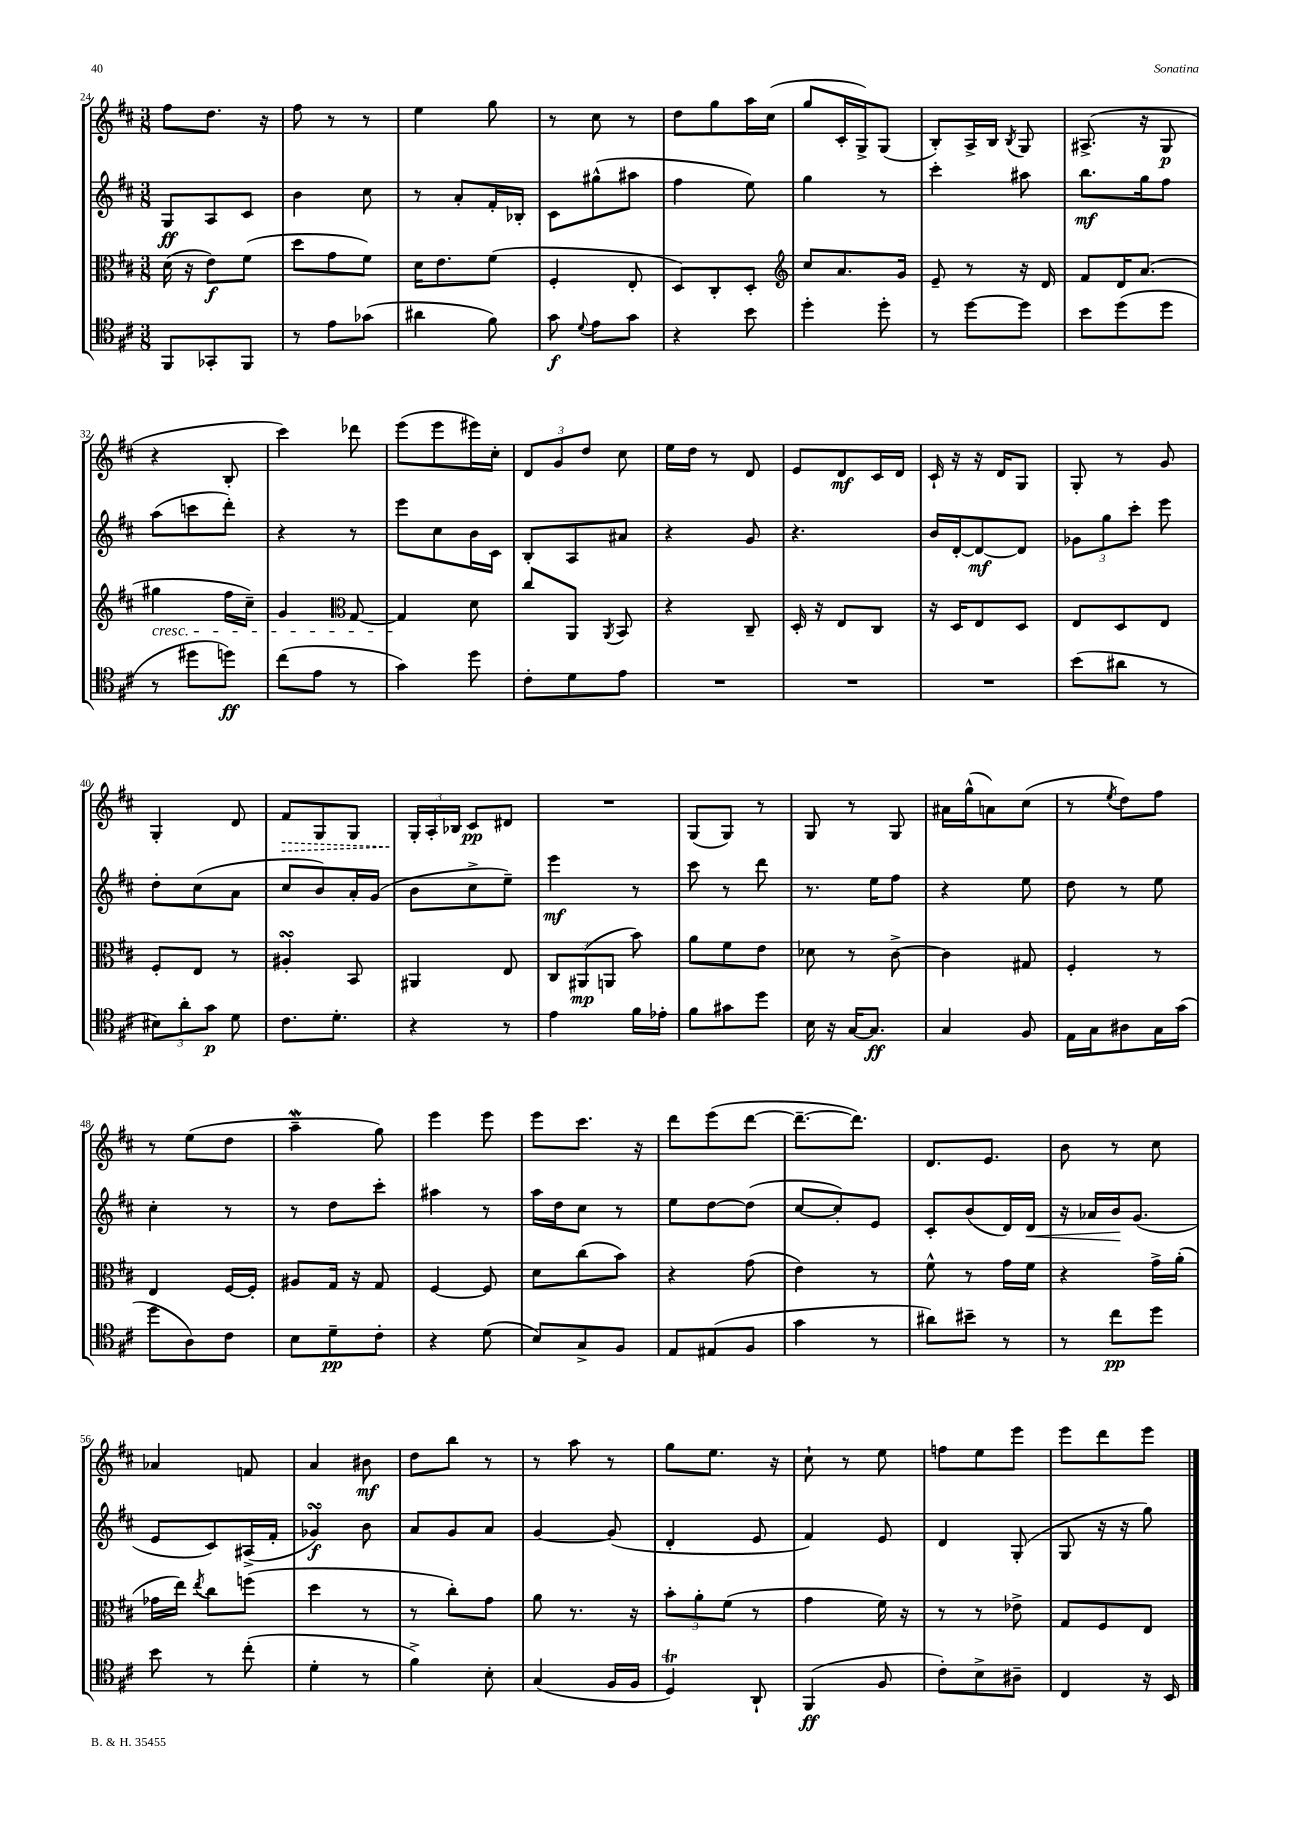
<<
\new StaffGroup <<
\new Staff = "s0" {
    \clef treble \key d \major \numericTimeSignature \time 3/8
    \autoBeamOff fis''8[ d''8.] r16 |
    fis''8 r8 r8 |
    e''4 g''8 |
    r8 cis''8 r8 |
    d''8[ g''8 a''16 cis''16]( |
    g''8[ cis'16-. g16->) g8]( |
    b8[-.) a16-> b16] \acciaccatura { b8 } g8 |
    ais8.->( r16 g8\p |
    r4 b8-. |
    cis'''4) des'''8 |
    e'''8[( e'''8 eis'''16) cis''16]-. |
    \tuplet 3/2 { d'8[ g'8 d''8] } cis''8 |
    e''16[ d''16] r8 d'8 |
    e'8[ d'8\mf cis'16 d'16] |
    cis'16-! r16 r16 d'16[ g8] |
    g8-. r8 g'8 |
    g4-. d'8 |
    \once \override Hairpin.style = #'dashed-line fis'8[\> g8 g8] |
    \tuplet 3/2 { g16[-.\! a16-. bes16] } cis'8[\pp dis'8] |
    R4. |
    g8[( g8]) r8 |
    g8 r8 g8 |
    ais'16[ g''16-^( a'8) cis''8]( |
    r8 \acciaccatura { e''8 } d''8[) fis''8] |
    r8 e''8[( d''8] |
    a''4--\mordent g''8) |
    e'''4 e'''8 |
    e'''8[ cis'''8.] r16 |
    d'''8[ e'''8( d'''8]~ |
    d'''8.[~-- d'''8.]) |
    d'8.[ e'8.] |
    b'8 r8 cis''8 |
    aes'4 f'8 |
    a'4 bis'8\mf |
    d''8[ b''8] r8 |
    r8 a''8 r8 |
    g''8[ e''8.] r16 |
    cis''8-! r8 e''8 |
    f''8[ e''8 e'''8] |
    e'''8[ d'''8 e'''8] \bar "|." |
}
\new Staff = "s1" {
    \clef treble \key d \major \numericTimeSignature \time 3/8
    \autoBeamOff g8[\ff a8 cis'8] |
    b'4 cis''8 |
    r8 a'8[-. fis'16-. bes16]-. |
    cis'8[ gis''8-^( ais''8] |
    fis''4 e''8) |
    g''4 r8 |
    cis'''4-. ais''8 |
    b''8.[\mf g''16 fis''8] |
    a''8[( c'''8 d'''8]-.) |
    r4 r8 |
    e'''8[ cis''8 b'16 cis'16] |
    b8[-. a8 ais'8] |
    r4 g'8 |
    r4. |
    b'16[ d'16~-. d'8~\mf d'8] |
    \tuplet 3/2 { ges'8[ g''8 cis'''8]-. } e'''8 |
    d''8[-. cis''8( a'8] |
    cis''8[ b'8) a'16-. g'16]( |
    b'8[ cis''8-> e''8]--) |
    e'''4\mf r8 |
    cis'''8 r8 d'''8 |
    r8. e''16[ fis''8] |
    r4 e''8 |
    d''8 r8 e''8 |
    cis''4-. r8 |
    r8 d''8[ cis'''8]-. |
    ais''4 r8 |
    a''16[ d''16 cis''8] r8 |
    e''8[ d''8~ d''8]( |
    cis''8[~ cis''8-.) e'8] |
    cis'8[-. b'8( d'16) d'16]\< |
    r16 aes'16[ b'16\! g'8.]( |
    e'8[ cis'8) ais16->( fis'16]-. |
    ges'4\turn\f) b'8 |
    a'8[ g'8 a'8] |
    g'4~ g'8( |
    d'4-. e'8 |
    fis'4) e'8 |
    d'4 g8-.( |
    g8 r16 r16 g''8) \bar "|." |
}
\new Staff = "s2" {
    \clef alto \key d \major \numericTimeSignature \time 3/8
    \autoBeamOff d'16( r16 e'8[\f) fis'8]( |
    d''8[ g'8 fis'8]) |
    d'16[ e'8. fis'8]( |
    fis4-. e8-. |
    d8[) cis8-. d8]-. |
    \clef treble cis''8[ a'8. g'16] |
    e'8-- r8 r16 d'16 |
    fis'8[ d'16 a'8.]( |
    gis''4\cresc fis''16[ cis''16]--) |
    g'4 \clef alto g8~ |
    g4\! d'8 |
    cis''8[ a,8] \acciaccatura { a,8 } b,8 |
    r4 cis8-- |
    d16-. r16 e8[ cis8] |
    r16 d16[ e8 d8] |
    e8[ d8 e8] |
    fis8[-. e8] r8 |
    ais4-.\turn b,8 |
    ais,4 e8 |
    \tuplet 3/2 { cis8[ ais,8\mp( a,8] } b'8) |
    a'8[ fis'8 e'8] |
    des'8 r8 cis'8~-> |
    cis'4 gis8 |
    fis4-. r8 |
    e4 fis16[~ fis16]-. |
    ais8[ g16] r16 g8 |
    fis4~ fis8 |
    d'8[ cis''8( b'8]) |
    r4 g'8( |
    e'4) r8 |
    fis'8-^ r8 g'16[ fis'16] |
    r4 g'16[-> a'16]-.( |
    ges'16[ e''16]) \acciaccatura { e''8 } cis''8[ f''8]( |
    d''4 r8 |
    r8 cis''8[-.) g'8] |
    a'8 r8. r16 |
    \tuplet 3/2 { b'8[-. a'8-. fis'8]( } r8 |
    g'4 fis'16) r16 |
    r8 r8 ees'8-> |
    g8[ fis8 e8] \bar "|." |
}
\new Staff = "s3" {
    \clef tenor \key d \major \numericTimeSignature \time 3/8
    \autoBeamOff fis,8[ ges,8-. fis,8] |
    r8 e'8[ ges'8]( |
    ais'4 fis'8) |
    g'8\f \appoggiatura { d'8 } e'8[ g'8] |
    r4 b'8 |
    d''4-. d''8-. |
    r8 d''8[~ d''8] |
    b'8[ d''8( d''8] |
    r8 dis''8[ d''8]\ff) |
    cis''8[( e'8] r8 |
    g'4) d''8 |
    cis'8[-. d'8 e'8] |
    R4. |
    R4. |
    R4. |
    b'8[( ais'8] r8 |
    \tuplet 3/2 { bis8[) a'8-. g'8]\p } d'8 |
    cis'8.[ d'8.]-. |
    r4 r8 |
    e'4 fis'16[ ees'16]-. |
    fis'8[ gis'8 d''8] |
    b16 r16 g16[~ g8.]\ff |
    g4 fis8 |
    e16[ g16 ais8 g16 g'16]( |
    d''8[ a8) cis'8] |
    b8[ d'8--\pp cis'8]-. |
    r4 d'8( |
    b8[) g8-> fis8] |
    e8[ eis8( fis8] |
    g'4 r8 |
    ais'8[) bis'8]-- r8 |
    r8 cis''8[\pp d''8] |
    b'8 r8 cis''8-.( |
    d'4-. r8 |
    fis'4->) b8-. |
    g4( fis16[ fis16] |
    d4\trill) a,8-! |
    fis,4\ff( fis8 |
    cis'8[-.) b8-> ais8]-- |
    cis4 r16 b,16 \bar "|." |
}
>>
>>
\layout { \context { \Score currentBarNumber = #24 } }
